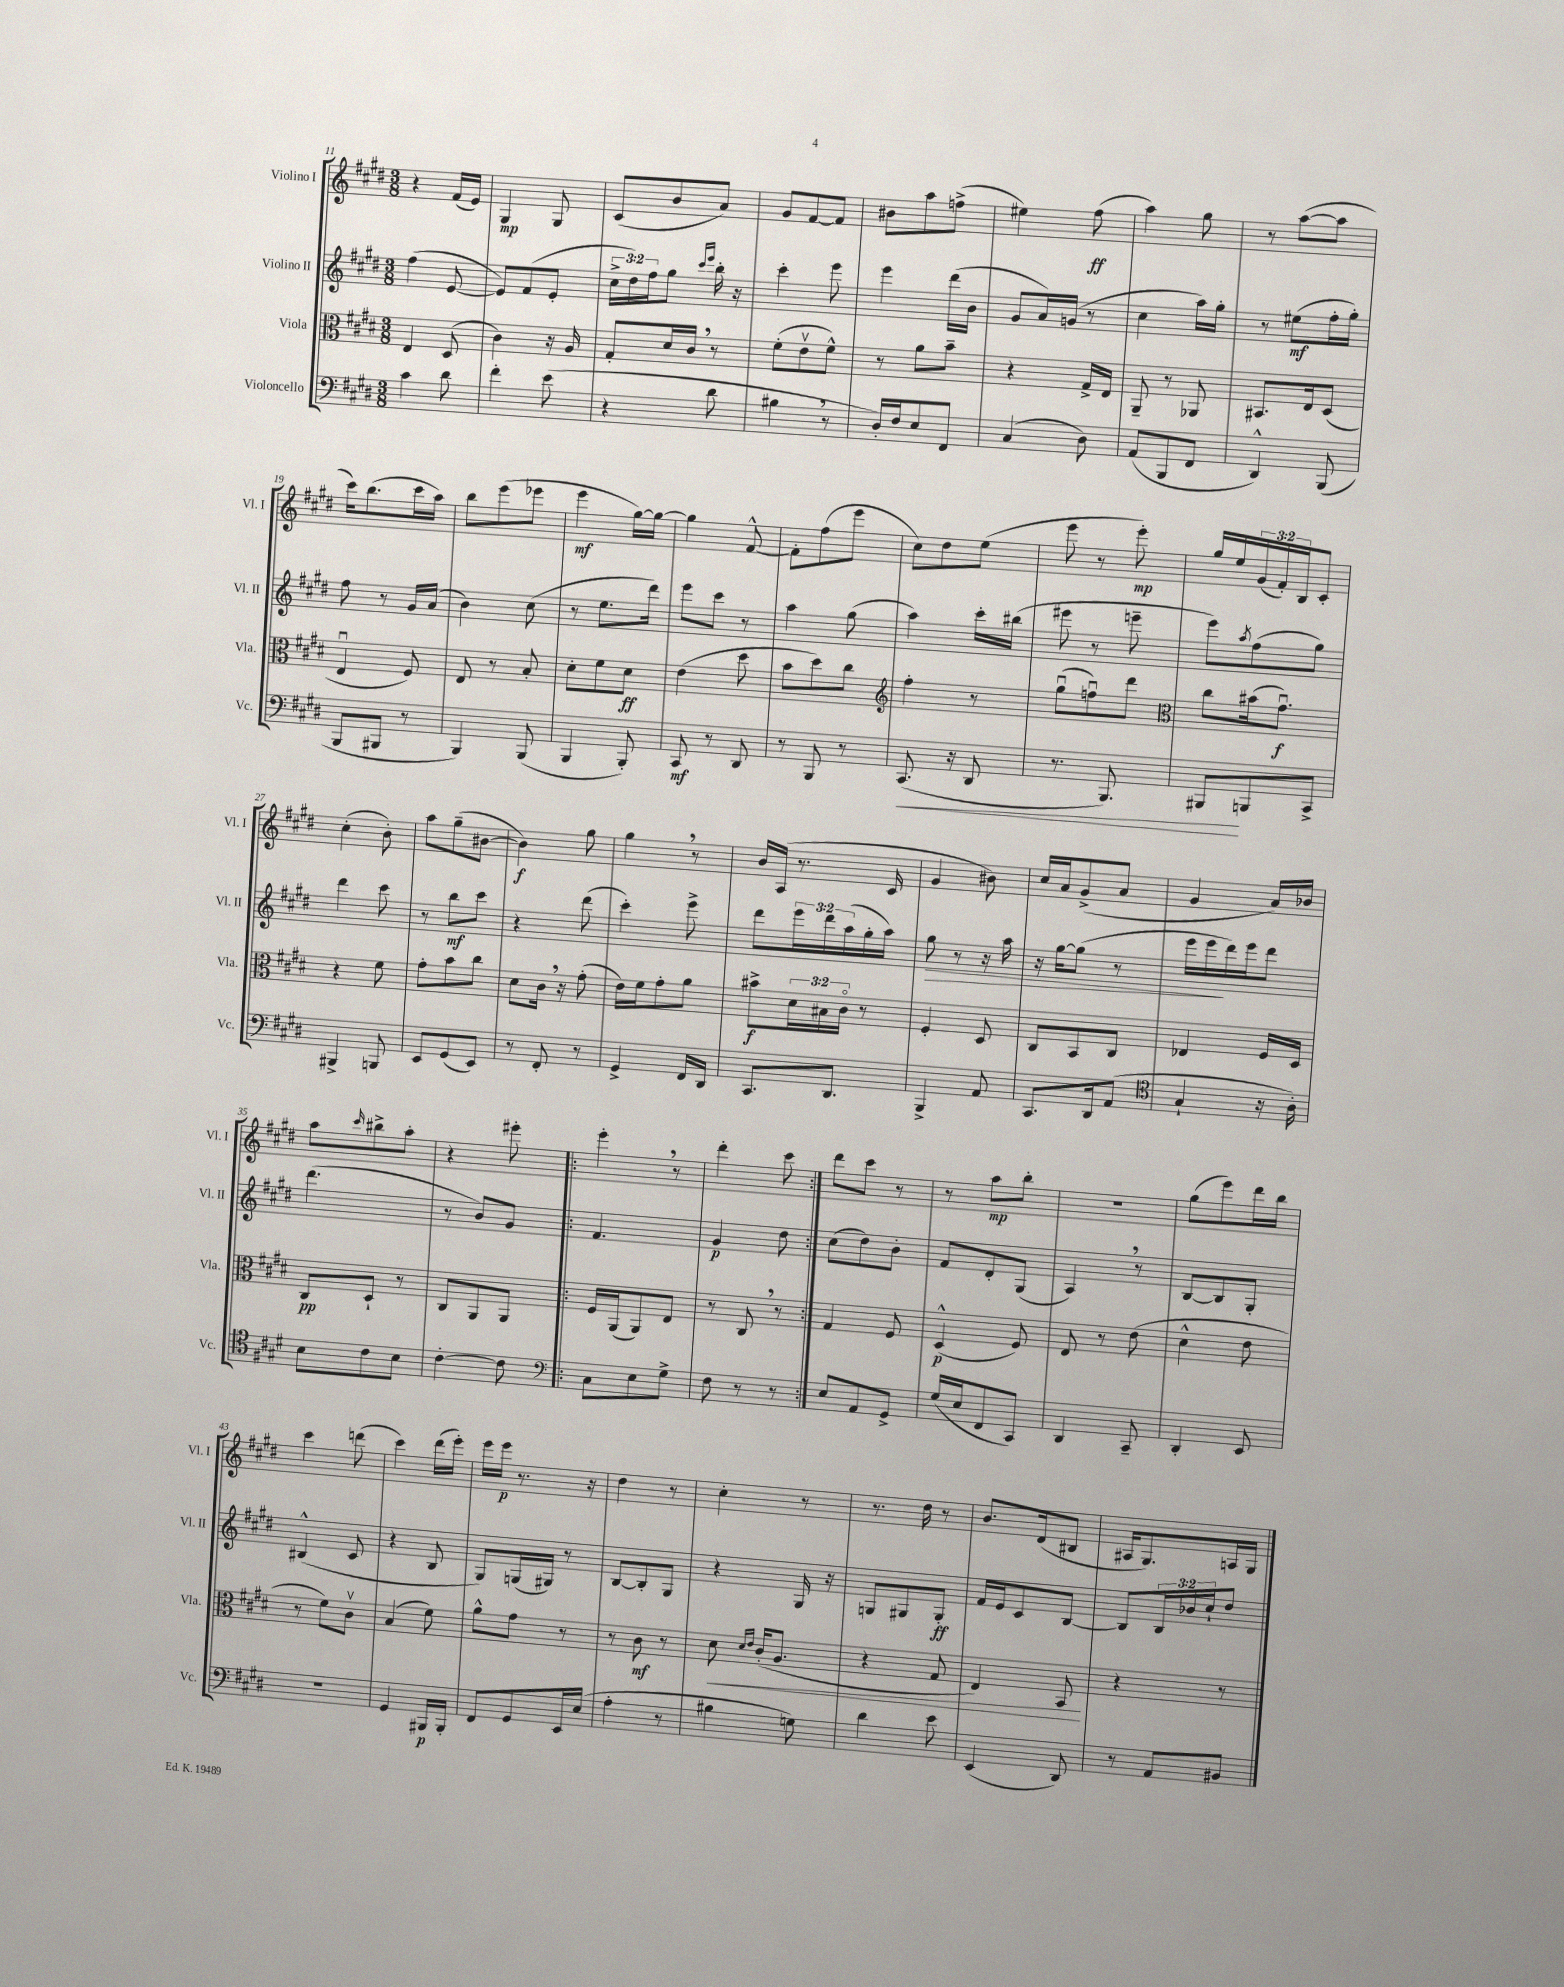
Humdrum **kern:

**kern	**kern	**kern	**kern
*staff4	*staff3	*staff2	*staff1
*clefF4	*clefC3	*clefG2	*clefG2
*k[f#c#g#d#]	*k[f#c#g#d#]	*k[f#c#g#d#]	*k[f#c#g#d#]
*M3/8	*M3/8	*M3/8	*M3/8
4c#	4E	(4ff#	4r
8d#	(8D#	[8e	(16f#
.	.	.	16e)
=	=	=	=
4f#'	4c#)	8e])	4G#
.	.	(8f#	.
(8e	16r	8e'	8G#
.	16A	.	.
=	=	=	=
4r	8G#'	24cc#^	(8c#
.	.	24dd#)	.
.	.	24ff#	.
.	16d#	8gg#	8b
.	16c#	.	.
.	.	16qqccc#	.
.	.	16qqeee	.
8d#	8r	16bb'	8a)
.	.	16r	.
=	=	=	=
4B#	(8f#'	4ccc#'	8g#
.	8ev	.	[8f#
8r	8f#^^)	8eee	8f#]
=	=	=	=
16D#')	8r	4eee	8b#
16F#	.	.	.
8E	8a	.	8aa
8FF#	8b~	(16ddd#	(8ff^
.	.	16b	.
=	=	=	=
(4C#	4r	8g#	4ee#)
.	.	16a)	.
.	.	(16g	.
8D#)	16G#^	8r	(8ff#
.	16E	.	.
=	=	=	=
(8AA	8AA~	4cc#	4aa)
8BBB	8r	.	.
8FF#	8AA-	16aa)	8gg#
.	.	16gg#'	.
=	=	=	=
4DD#^^)	8.BB#	8r	8r
.	.	(8ee#	([8aa
.	16E	.	.
(8BBB	(8D#	16ff#'	8aa]
.	.	16gg#')	.
=	=	=	=
8BBB	4Eu	8ff#	16ccc#)
.	.	.	(8.bb
8BBB#	.	8r	.
8r	8F#)	16g#	16ccc#
.	.	(16a	16aa)
=	=	=	=
4BBB)	8E	4b)	8bb
.	8r	.	(8eee
(8BBB	8B'	(8cc#	8eee-
=	=	=	=
4BBB	8d#'	8r	4eee
.	8f#	8.ee	.
8BBB')	8d#	.	[16gg#)
.	.	16ddd#)	16gg#_
=	=	=	=
8CC#	(4e	8eee	4gg#]
8r	.	8ccc#	.
8DD#	8dd#	8r	[8f#^^
=	=	=	=
8r	8b	4aa	8f#']
8BBB	8dd#)	.	(8ff#
8r	8cc#	(8gg#	8eee
=	=	=	=
*	*clefG2	*	*
(8.CC#	4ff#'	4aa)	8cc#)
.	.	.	8dd#
16r	.	.	.
8DD#	8r	16ccc#'	(8ee
.	.	(16bb#	.
=	=	=	=
8.r	(8gg#u	8eee#	8eee
.	8ffu)	8r	8r
8.BBB)	.	.	.
.	8ddd#	8eee~	8eee')
=	=	=	=
*	*clefC3	*	*
8BBB#	8cc#	8eee)	16gg#
.	.	.	16ee
.	.	8qaa	.
8BBB	(16b#	(8ff#	(24g#
.	.	.	24f#')
.	8.g#u)	.	.
.	.	.	24B
8CC#^	.	8gg#)	8c#'
=	=	=	=
4BBB#^	4r	4ddd#	(4cc#'
8BBB	8f#	8ccc#	8b')
=	=	=	=
8EE	8g#'	8r	8aa
(8GG#	8b	8bb	(8gg#~
8EE)	8cc#	8ccc#	[8b#
=	=	=	=
8r	8d#	4r	4b#])
8FF#'	16c#	.	.
.	16r	.	.
8r	(8g#'	(8ddd#	8gg#
=	=	=	=
4GG#^	16e)	4ccc#')	4gg#
.	16f#	.	.
.	8g#'	.	.
16FF#	8a	8eee^	8r
16DD#	.	.	.
=	=	=	=
8.CC#	8b#^	8ddd#	16b
.	.	.	(16A
.	24d#	24eee	8.r
.	24B#	24ddd#	.
8.DD#	.	.	.
.	24c#o	(24aa	.
.	8r	16gg#'	.
.	.	16aa)	16c#
=	=	=	=
4BBB^	4F#'	8gg#	4g#
.	.	8r	.
8AA	8D#	16r	8b#)
.	.	16aa	.
=	=	=	=
8.CC#	8C#	16r	16cc#
.	.	[16gg#	16a
.	8BB	(8gg#]	(8g#^
16DD#	.	.	.
(8AA	8C#	8r	8a
=	=	=	=
*clefC4	*	*	*
4G#`	4E-	16eee	4g#
.	.	16eee	.
.	.	16ddd#)	.
.	.	16eee	.
16r	16F#	8ddd#	16a)
16A')	16D#	.	16b-
=	=	=	=
8B	8C#	(4.ddd#	8aa
.	.	.	16qqccc#
8c#	8D#`	.	8bb#^
8B	8r	.	8aa'
=	=	=	=
[4c#'	8C#	8r	4r
.	8AA	8b)	.
8c#]	8AA	8g#	8eee#'
=!|:	=!|:	=!|:	=!|:
*clefF4	*	*	*
8C#	16F#	4.f#	4eee'
.	(16AA	.	.
8E	8AA)	.	.
8G#^	8E	.	8r
=	=	=	=
8F#	8r	4g#	4ddd#'
8r	8C#	.	.
8r	8r	8dd#	8ccc#
=:|!	=:|!	=:|!	=:|!
8E	4G#	(8cc#	8ddd#
8AA	.	8dd#)	8ccc#
8GG#^	8F#	8b'	8r
=	=	=	=
(16G#	(4D#^^	8f#	8r
16E	.	.	.
8FF#	.	8d#'	8aa
8CC#)	8F#)	(8G#	8bb'
=	=	=	=
4DD#	8E	4A)	4.r
.	8r	.	.
8CC#~	(8e	8r	.
=	=	=	=
4DD#'	4d#^^	[8B	(8gg#
.	.	8B]	8eee)
8EE	8e	8G#'	16ddd#
.	.	.	16bb
=	=	=	=
4.r	8r	(4B#^^	4ccc#
.	8f#)	.	.
.	8c#v	8c#	(8ddd
=	=	=	=
4GG#	(4B	4r	4ccc#)
16BBB#	8f#)	8B	(16ddd#
16BBB#'	.	.	16eee')
=	=	=	=
8FF#	8a^^	8G#)	16eee
.	.	.	16eee
8GG#	8g#	(16G	8.r
.	.	16G#)	.
16EE	8r	8r	.
(16E	.	.	16r
=	=	=	=
4A'	8r	[8B	4dd#
.	8c#	8B']	.
8r	8r	8G#	8r
=	=	=	=
4B#	8d#	4r	4cc#'
.	16qqd#	.	.
.	16qqe	.	.
.	(16c#'	.	.
.	8.A	.	.
8G)	.	16G#	8r
.	.	16r	.
=	=	=	=
4d#	4r	8G	8.r
.	.	8G#	.
.	.	.	16dd#
8e	8G#	8G#'	8r
=	=	=	=
(4EE	4E)	16f#	8.b
.	.	16e	.
.	.	8c#	.
.	.	.	(16d#
8DD#)	8BB	[8B	8B#
=	=	=	=
8r	4r	8B]	16A#
.	.	.	8.G#)
8AA	.	24B	.
.	.	24b-	.
.	.	24cc#`	.
8BB#	8r	8dd#	16A
.	.	.	16G#
==	==	==	==
*-	*-	*-	*-
